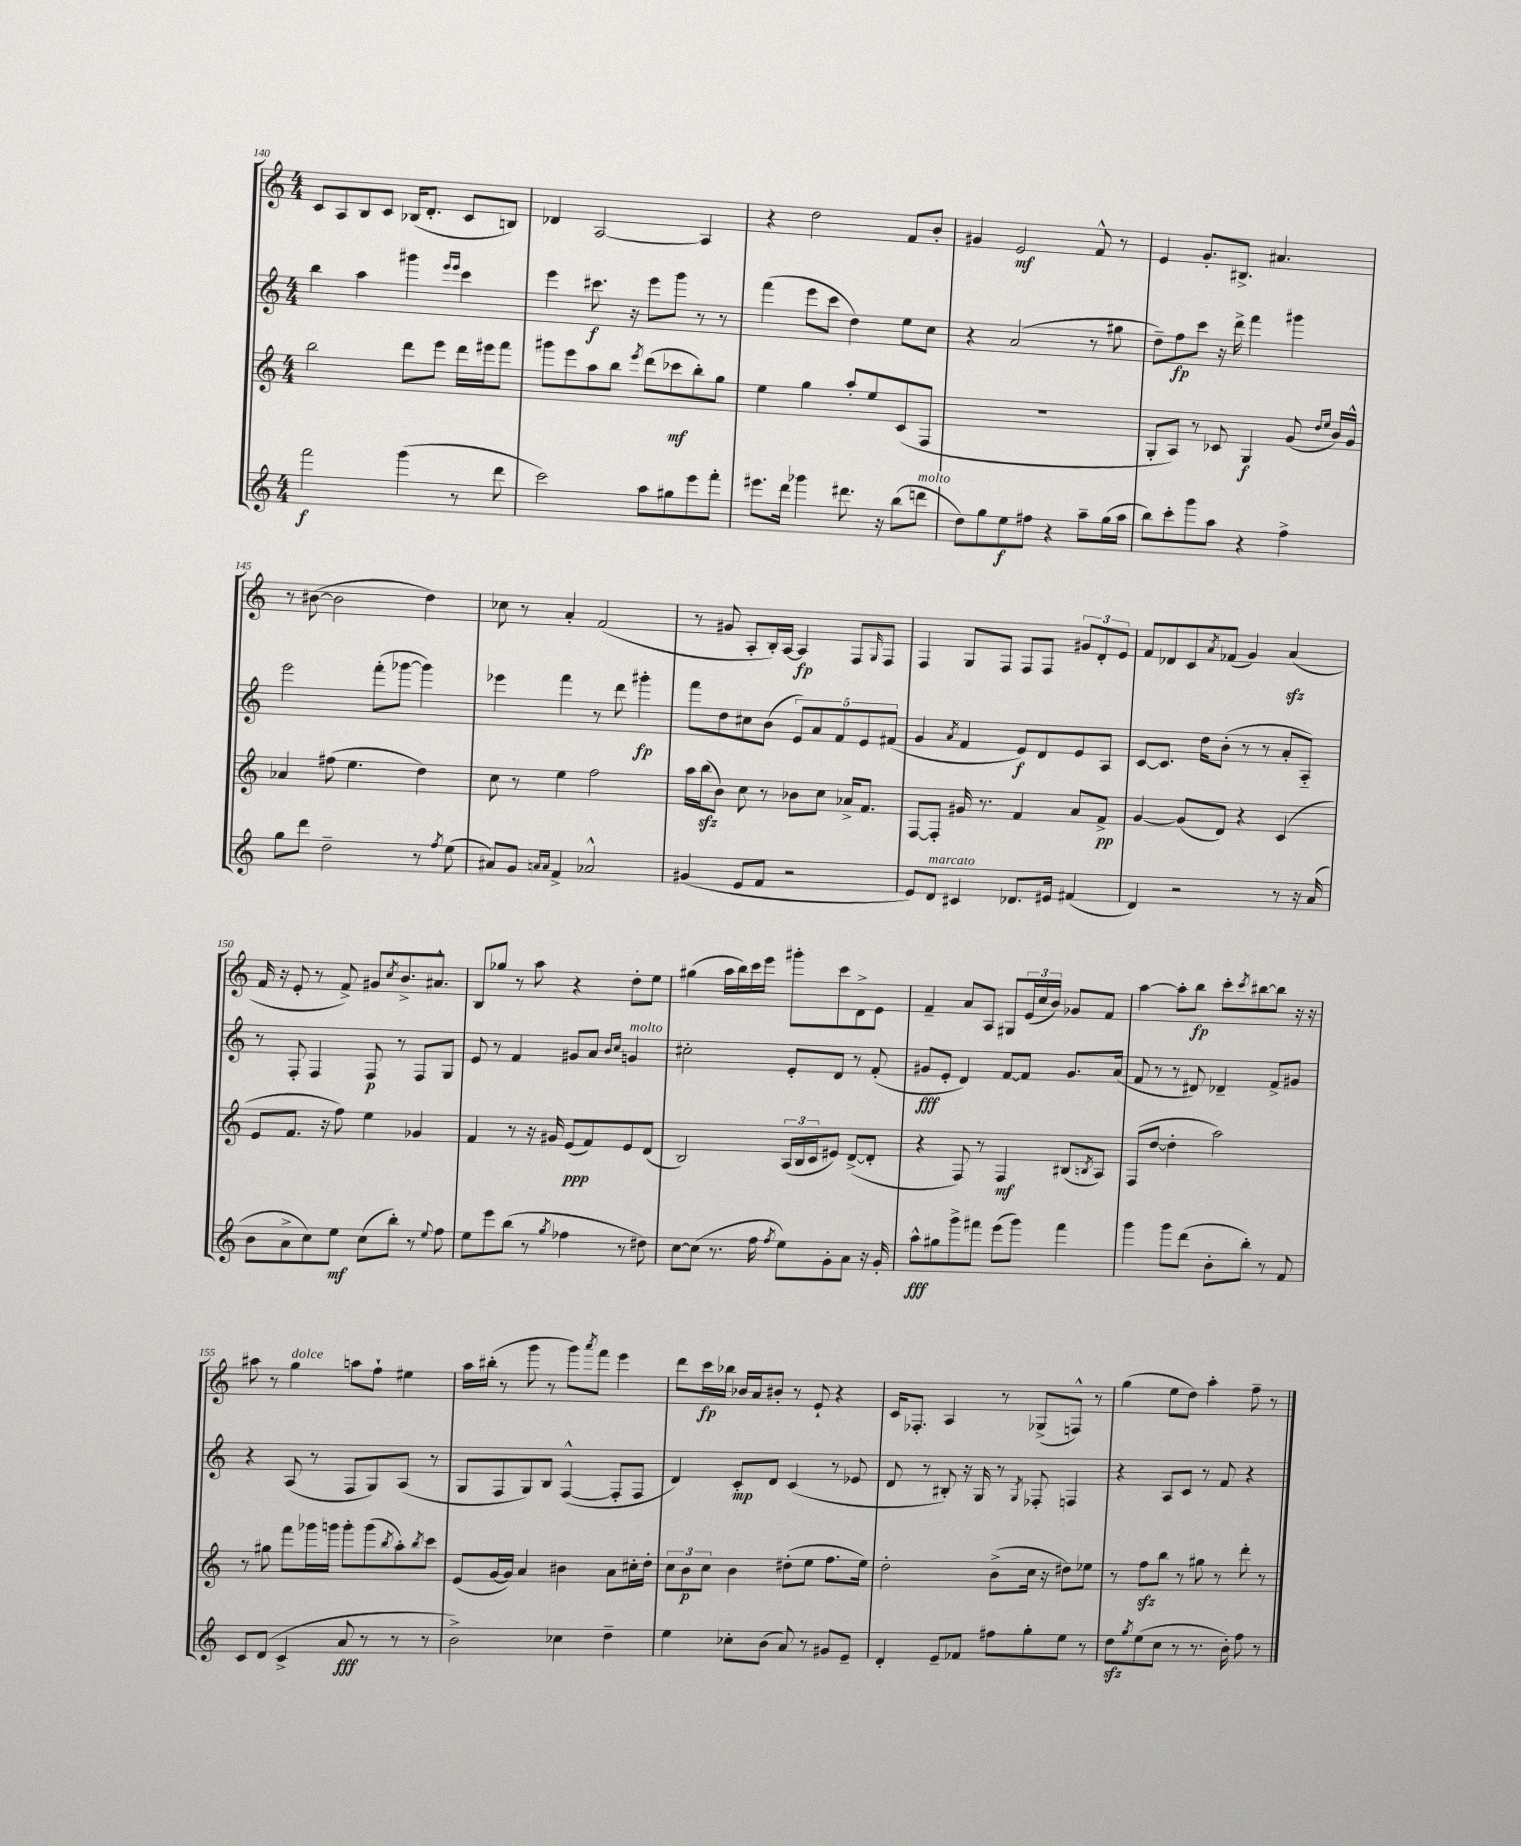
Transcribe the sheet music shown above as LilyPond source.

<<
\new StaffGroup <<
\new Staff = "s0" {
    \clef treble \key c \major \numericTimeSignature \time 4/4
    c'8 a8 b8 c'8 bes16( d'8.-. c'8 b8) |
    des'4 a2~ a4 |
    r4 d''2 f'8 b'8-. |
    gis'4 e'2\mf f'8-^ r8 |
    e'4 g'8.-. bis8.-> ais'4. |
    r8 bis'8~( bis'2 d''4) |
    ces''8 r8 a'4-. f'2( |
    r8 gis'8 a8-. b16-.) a16~ a4\fp f8 \grace { g16 } f8 |
    f4 g8 f8 f8 f8 \tuplet 3/2 { gis'8 d'8-. e'8 } |
    f'8 des'8 c'8 \acciaccatura { a'8 } fes'8( g'4) a'4\sfz( |
    f'16 r16 e'8-. r8 f'8->) gis'8 \acciaccatura { c''8 } b'8.-> ais'8.-^ |
    b8 ges''8 r8 a''8 r4 d''8-. e''8 |
    gis''4( a''16 b''16) c'''16 e'''16 gis'''8-. c'''8 d'8-> e'8 |
    f'4-- a'8 a8 gis8 \tuplet 3/2 { e'16( c''16 b'16) } ges'8 f'8 |
    a''4~ a''8-. b''8\fp c'''8-. \acciaccatura { c'''8 } bis''8~ bis''8 r16 r16 |
    ais''8 r8 g''4^\markup { \italic "dolce" } a''8 f''8-! eis''4 |
    a''16 bis''16-.( r8 g'''8 r8 g'''8) \acciaccatura { a'''8 } f'''8 e'''4 |
    d'''8 c'''16\fp bes''16 bes'16 a'16 bis'8-. r8 e'8-! r4 |
    c'16 fes8.-. a4 r8 ges8->( f8-^) r8 |
    g''4( e''8 d''8) a''4-. f''8-- r8 \bar "|." |
}
\new Staff = "s1" {
    \clef treble \key c \major \numericTimeSignature \time 4/4
    b''4 a''4 gis'''4 \grace { e'''16 e'''16 } c'''4 |
    e'''4 cis'''8.\f r16 e'''8 g'''8 r8 r8 |
    f'''4( e'''8 c'''8 d''4) e''8 c''8 |
    r4 a'2( r8 gis''8 |
    d''8--) f''8\fp c'''8 r16 d'''16-> f'''4 gis'''4 |
    e'''2 f'''8-.( ges'''8~ ges'''4) |
    ees'''4 f'''4 r8 d'''8 gis'''4-.\fp |
    f'''8 d''8 cis''8 b'8( \tuplet 5/4 { e'8) a'8 f'8 e'8 fis'8( } |
    g'4 \acciaccatura { a'8 } f'4 e'8\f) d'8 e'8 a8 |
    c'8~ c'8. d''16 b'8-.( r8 r8 a'8-. a8-_) |
    r8 f8-. f4 f8\p r8 f8 g8 |
    e'8 r8 f'4 gis'8 a'8 \grace { b'16 c''16 } g'4^\markup { \italic "molto" } |
    cis''2-. e'8-. d'8 r8 f'8-.( |
    gis'8\fff e'8-. d'4) f'8~ f'8 gis'8. a'16( |
    f'8 r8 r8 dis'8) des'4-- f'8-> gis'8 |
    r4 a8( r8 f8 g8) a8( r8 |
    g8 f8 g8) b8 f4~-^( f8-. f8 |
    d'4) c'8-.\mp d'8 c'4( r8 ees'8 |
    d'8 r8 bis8-.) r16 g16 r8 \acciaccatura { g8 } fes8-. f4 |
    r4 a8 c'8 r8 f'8 r4 \bar "|." |
}
\new Staff = "s2" {
    \clef treble \key c \major \numericTimeSignature \time 4/4
    b''2 d'''8 e'''8 d'''16 eis'''16 f'''8 |
    gis'''8 e'''8 a''8 b''8 \acciaccatura { e'''8 } d'''8( ces'''8\mf b''8-.) g''8 |
    e''4 g''4 a''8-. e''8 c'8( f8 |
    R1 |
    g8-. a8) r8 ces'8 g4\f g'8( \grace { d''16 e''16 } b'16) g'16-^ |
    aes'4 fis''8( e''4. d''4) |
    c''8 r8 e''4 f''2 |
    a''16 b''16\sfz( b'8) c''8 r8 bes'8 c''8 aes'16-> f'8. |
    f8~ f8-. gis'16 r8. f'4 a'8 f'8->\pp |
    g'4~ g'8( d'8) r4 c'4( |
    e'8 f'8. r16 f''8) e''4 ges'4 |
    f'4 r8 r16 gis'16 e'8\ppp( f'8) e'8 d'8( |
    b2) \tuplet 3/2 { a16( b16 c'16 } eis'8) d'8~->( d'8-. |
    r4 f8) r8 f4\mf bis8( \acciaccatura { b8 } a8) |
    f8( d''8~ d''4-. a''2) |
    r8 gis''8 f'''8 ges'''16 g'''16 g'''8-. g'''8( \acciaccatura { b''8 } a''8-.) \acciaccatura { b''8 } c'''8 |
    e'8( g'16~ g'16) a'4 bis'4 a'8 cis''16-. d''16-. |
    \tuplet 3/2 { c''8 b'8\p c''8 } b'4 dis''8-.( e''8 f''8. e''16) |
    d''2-. b'8->( c''16 r16 dis''8) ees''8 |
    r8 f''8\sfz b''8 r8 gis''8 r8 d'''8-. r8 \bar "|." |
}
\new Staff = "s3" {
    \clef treble \key c \major \numericTimeSignature \time 4/4
    f'''2\f g'''4( r8 d'''8 |
    c'''2) a''8 gis''8 e'''8 f'''8-. |
    eis'''8. d'''16 ges'''4 dis'''8. r16 b''8( d'''8^\markup { \italic "molto" } |
    d''8) g''8 e''8\f fis''8 r4 a''8-- g''16( a''16 |
    b''8) c'''8-. g'''8 a''8 r4 f''4-> |
    g''8 d'''8 d''2-- r8 \acciaccatura { f''8 } e''8( |
    ais'8) g'8 \grace { a'16 a'16 } f'4-> aes'2-^ |
    gis'4( e'8 f'8 r2 |
    e'8) d'8^\markup { \italic "marcato" } cis'4 des'8. eis'16 fis'4( |
    d'4) r2 r8 r16 a'16( |
    b'8 a'8-> c''8) e''8\mf c''8( b''8-.) r8 \appoggiatura { e''8 } f''8 |
    e''8 e'''8 b''8( r8 \acciaccatura { g''8 } fes''4 r8 dis''8) |
    c''8~ c''8( r8. f''16 \acciaccatura { f''8 } e''8) g'8-. a'8 r16 g'16-. |
    a''8-^\fff gis''8 g'''8-> fis'''8 e'''8( g'''8) fis'''4 |
    g'''4 g'''8 d'''8( b'8-. b''8-.) r8 f'8 |
    c'8 d'8( c'4-> a'8\fff r8 r8 r8 |
    b'2->) ces''4 d''4-- |
    e''4 ces''8-. b'8( a'8) r8 gis'8 e'8-- |
    d'4-. e'8-- fes'8 fis''8 g''8-. e''8 r8 |
    d''8\sfz \acciaccatura { g''8 } e''8( c''8 r8 r8. b'16-.) f''8 r8 \bar "|." |
}
>>
>>
\layout { \context { \Score currentBarNumber = #140 } }
